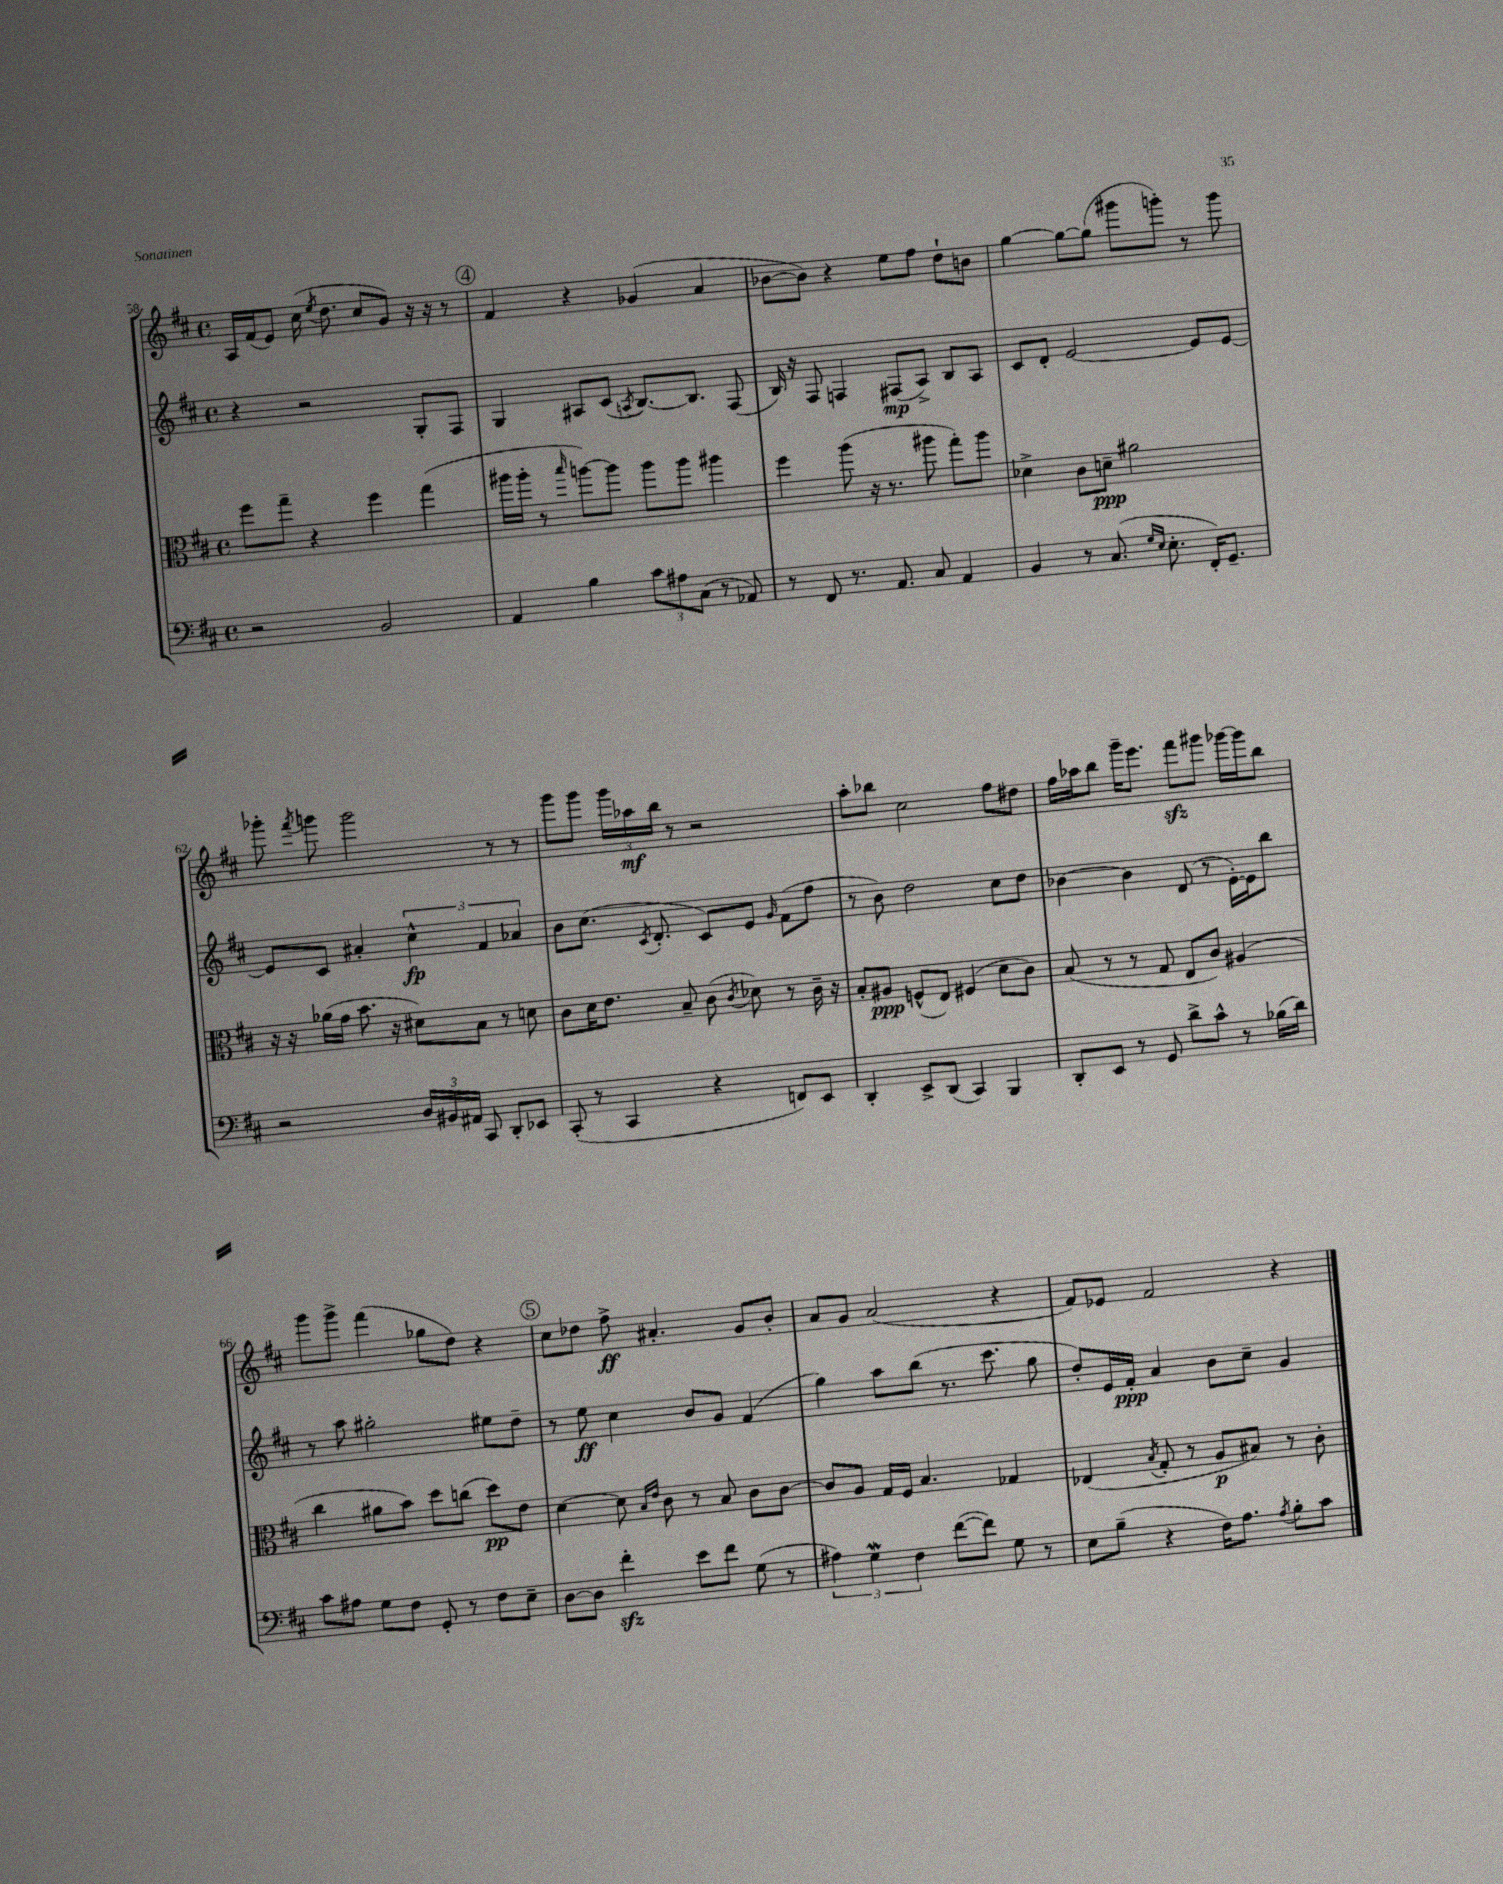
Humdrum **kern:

**kern	**kern	**dynam	**kern	**dynam	**kern	**dynam
*part4	*part3	*part3	*part2	*part2	*part1	*part1
*staff4	*staff3	*staff3	*staff2	*staff2	*staff1	*staff1
*clefF4	*clefC3	*	*clefG2	*	*clefG2	*
*k[f#c#]	*k[f#c#]	*	*k[f#c#]	*	*k[f#c#]	*
*M4/4	*M4/4	*	*M4/4	*	*M4/4	*
*met(c)	*met(c)	*	*met(c)	*	*met(c)	*
=58	=58	=58	=58	=58	=58	=58
2r	8ff#\L	.	4r	.	16A/LL	.
.	.	.	.	.	(16f#/J	.
.	8gg~\J	.	.	.	8e/J)	.
.	4r	.	2r	.	(16cc#\	.
.	.	.	.	.	8qee/	.
.	.	.	.	.	8.dd\	.
2BB/	4ff#\	.	.	.	8cc#/L	.
.	.	.	.	.	8g/J)	.
.	(4gg\	.	8G'/L	.	16r	.
.	.	.	.	.	16r	.
.	.	.	8F#/J	.	8r	.
!!LO:REH:place=s1:t=4
=59	=59	=59	=59	=59	=59	=59
4AA/	16aa#X\LL	.	4G/	.	4f#/	.
.	16aa#'\JJ	.	.	.	.	.
.	8r	.	.	.	.	.
.	16qqbb/	.	.	.	.	.
4B\	[8aan\L)	.	8A#X/L	.	4r	.
.	8aa\J]	.	(8c#/J	.	.	.
.	.	.	8qAn/	.	.	.
12c#\L	8aa\L	.	[8.B/L)	.	(4g-X/	.
12A#X\	.	.	.	.	.	.
.	8aa\J	.	.	.	.	.
(12C#\J	.	.	.	.	.	.
.	.	.	8.B/J]	.	.	.
8r	4aa#X\	.	.	.	4a/	.
8AA-X/)	.	.	(8F#/	.	.	.
=60	=60	=60	=60	=60	=60	=60
8r	4ff#\	.	16B/)	.	[8b-X\L	.
.	.	.	16r	.	.	.
8FF#/	.	.	8F#/	.	8b-\J])	.
8.r	(8aa\	.	4Fn/	.	4r	.
.	16r	.	.	.	.	.
8.AA/	8.r	.	.	.	.	.
.	.	.	(8F#X/L	mp	8ee\L	.
8C#/	8aa#X\	.	8A^/J)	.	8ff#\J	.
4AA/	8gg'\L)	.	8B/L	.	8dd`\L	.
.	8aa#\J	.	8A/J	.	8bn\J	.
=61	=61	=61	=61	=61	=61	=61
4BB/	4d-X^\	.	8c#/L	.	[4gg\	.
.	.	.	8d'/J	.	.	.
8r	8c#\L	.	[2e/	.	8gg\L_	.
(8.C#/	8dn~\J	ppp	.	.	(8gg\J]	.
.	2a#X\	.	.	.	8ggg#X\L	.
16qqG/LL	.	.	.	.	.	.
16qqE/JJ	.	.	.	.	.	.
8.E'\	.	.	.	.	.	.
.	.	.	.	.	8gggn'\J)	.
16FF#'/KL)	.	.	8e/L]	.	8r	.
8.GG~/J	.	.	.	.	.	.
.	.	.	[8e/J	.	8ggg\	.
!!LO:LB:g=z
=62	=62	=62	=62	=62	=62	=62
2r	16r	.	8e/L]	.	8ggg-X'\	.
.	16r	.	.	.	.	.
.	.	.	.	.	8qfff#/	.
.	(16a-X\LL	.	8c#/J	.	8gggn\	.
.	16g\JJ	.	.	.	.	.
.	8.b\	.	4a#X'/	.	2ggg\	.
.	16r	.	.	.	.	.
24D/LL	8d#X\L)	.	6cc#^^\	fp	.	.
24BB#X/	.	.	.	.	.	.
24AA#X/JJ	.	.	.	.	.	.
8CC#/	8B\J	.	.	.	.	.
.	.	.	6f#/	.	.	.
8DD'/L	8r	.	.	.	8r	.
.	.	.	6a-X/	.	.	.
8EE-X/J	8dn\	.	.	.	8r	.
=63	=63	=63	=63	=63	=63	=63
(8CC#'/	8c#\L	.	8b\L	.	8ggg\L	.
8r	16d\K	.	(8.cc#\J	.	8ggg\J	.
.	8.e\J	.	.	.	.	.
4CC#/	.	.	.	.	24ggg\LL	.
.	.	.	.	.	24aa-X\	mf
.	.	.	8qc#/	.	.	.
.	.	.	8.d'/	.	.	.
.	.	.	.	.	24bb\JJ	.
.	8B~/	.	.	.	8r	.
4r	(8c#\	.	8c#/L)	.	2r	.
.	8qc#/	.	.	.	.	.
.	8d-X\)	.	8e/J	.	.	.
.	.	.	16qqg/	.	.	.
8FFn/L)	8r	.	(8f#\L	.	.	.
8EE/J	16c#~\	.	8ff#\J	.	.	.
.	16r	.	.	.	.	.
=64	=64	=64	=64	=64	=64	=64
4DD'/	8B'/L	.	8r	.	8aa'\L	.
.	8A#X/J	ppp	8b\)	.	8bb-X\J	.
8EE^/L	(8Fn^^/L	.	2dd\	.	2cc#\	.
(8DD/J	8E/J)	.	.	.	.	.
4CC#/)	(4F#X/	.	.	.	.	.
4BBB/	8d\L	.	8cc#\L	.	8ff#\L	.
.	8c#\J)	.	8dd\J	.	8dd#X\J	.
=65	=65	=65	=65	=65	=65	=65
8DD'/L	(8B/	.	[4b-X\	.	16ff#\LL	.
.	.	.	.	.	16aa-X\J	.
8EE/J	8r	.	.	.	8bb\J	.
8r	8r	.	4b-\]	.	16ggg~\KL	.
.	.	.	.	.	8.eee\J	.
8GG/	8G/	.	.	.	.	.
8d^\L	8E/L	.	(8d/	.	8fff#zz\L	.
8c#^^\J	8c#/J)	.	8r	.	8ggg#X\J	.
8r	(4A#X/	.	[16e'\LL)	.	[16ggg-X\LL	.
.	.	.	16e\J]	.	16ggg-\J]	.
(16B-X\LL	.	.	8bb\J	.	8bb\J	.
16d\JJ)	.	.	.	.	.	.
!!LO:LB:g=z
=66	=66	=66	=66	=66	=66	=66
8c#\L	4cc#\	.	8r	.	8ggg\L	.
8A#X\J	.	.	8aa\	.	8ggg^\J	.
8G\L	8a#X\L	.	2gg#X'\	.	(4fff#\	.
8F#\J	8b\J)	.	.	.	.	.
8GG'/	8dd\L	.	.	.	8gg-X\L	.
8r	(8ccn\J	.	.	.	8dd\J)	.
8F#\L	8dd\L)	pp	8ee#X\L	.	4r	.
8E~\J	8e\J	.	8dd~\J	.	.	.
!!LO:REH:place=s1:t=5
=67	=67	=67	=67	=67	=67	=67
[8D\L	[4d\	.	8r	.	8cc#\L	.
8D\J]	.	.	8ee\	ff	8dd-X\J	.
4f#zz'\	8d\]	.	4cc#\	.	8ff#^\	ff
.	16qqB/LL	.	.	.	.	.
.	16qqe/JJ	.	.	.	.	.
.	8c#\	.	.	.	4.a#X'/	.
8e\L	8r	.	8b/L	.	.	.
8f#\J	8B/	.	8g/J	.	.	.
(8G\	8c#\L	.	(4f#/	.	8g/L	.
8r	[8c#\J	.	.	.	8b'/J	.
=68	=68	=68	=68	=68	=68	=68
6A#X\)	8c#/L]	.	4gg\)	.	8a/L	.
.	8A/J	.	.	.	8g/J	.
6Gw\	.	.	.	.	.	.
.	16G/LL	.	8aa\L	.	(2a/	.
.	16F#/JJ	.	.	.	.	.
6F#\	.	.	.	.	.	.
.	4.B/	.	(8bb\J	.	.	.
([8f#\L	.	.	8.r	.	.	.
8f#\J])	.	.	.	.	.	.
.	.	.	8.ccc#\	.	.	.
8G\	4G-X/	.	.	.	4r	.
8r	.	.	8gg\	.	.	.
=69	=69	=69	=69	=69	=69	=69
8E\L	(4E-X/	.	8dd'/L)	.	8f#/L)	.
(8B~\J	.	.	16e/L	.	8e-X/J	.
.	.	.	16f#'/JJ	ppp	.	.
.	8qB/	.	.	.	.	.
4r	8G'/	.	4a/	.	2f#/	.
.	8r	.	.	.	.	.
16F#\KL)	8A/L	p	8b\L	.	.	.
8.A\J	.	.	.	.	.	.
.	8B#X/J)	.	8cc#~\J	.	.	.
8qA/	.	.	.	.	.	.
8B'\L	8r	.	4g/	.	4r	.
8c#\J	8c#'\	.	.	.	.	.
==	==	==	==	==	==	==
*-	*-	*-	*-	*-	*-	*-
